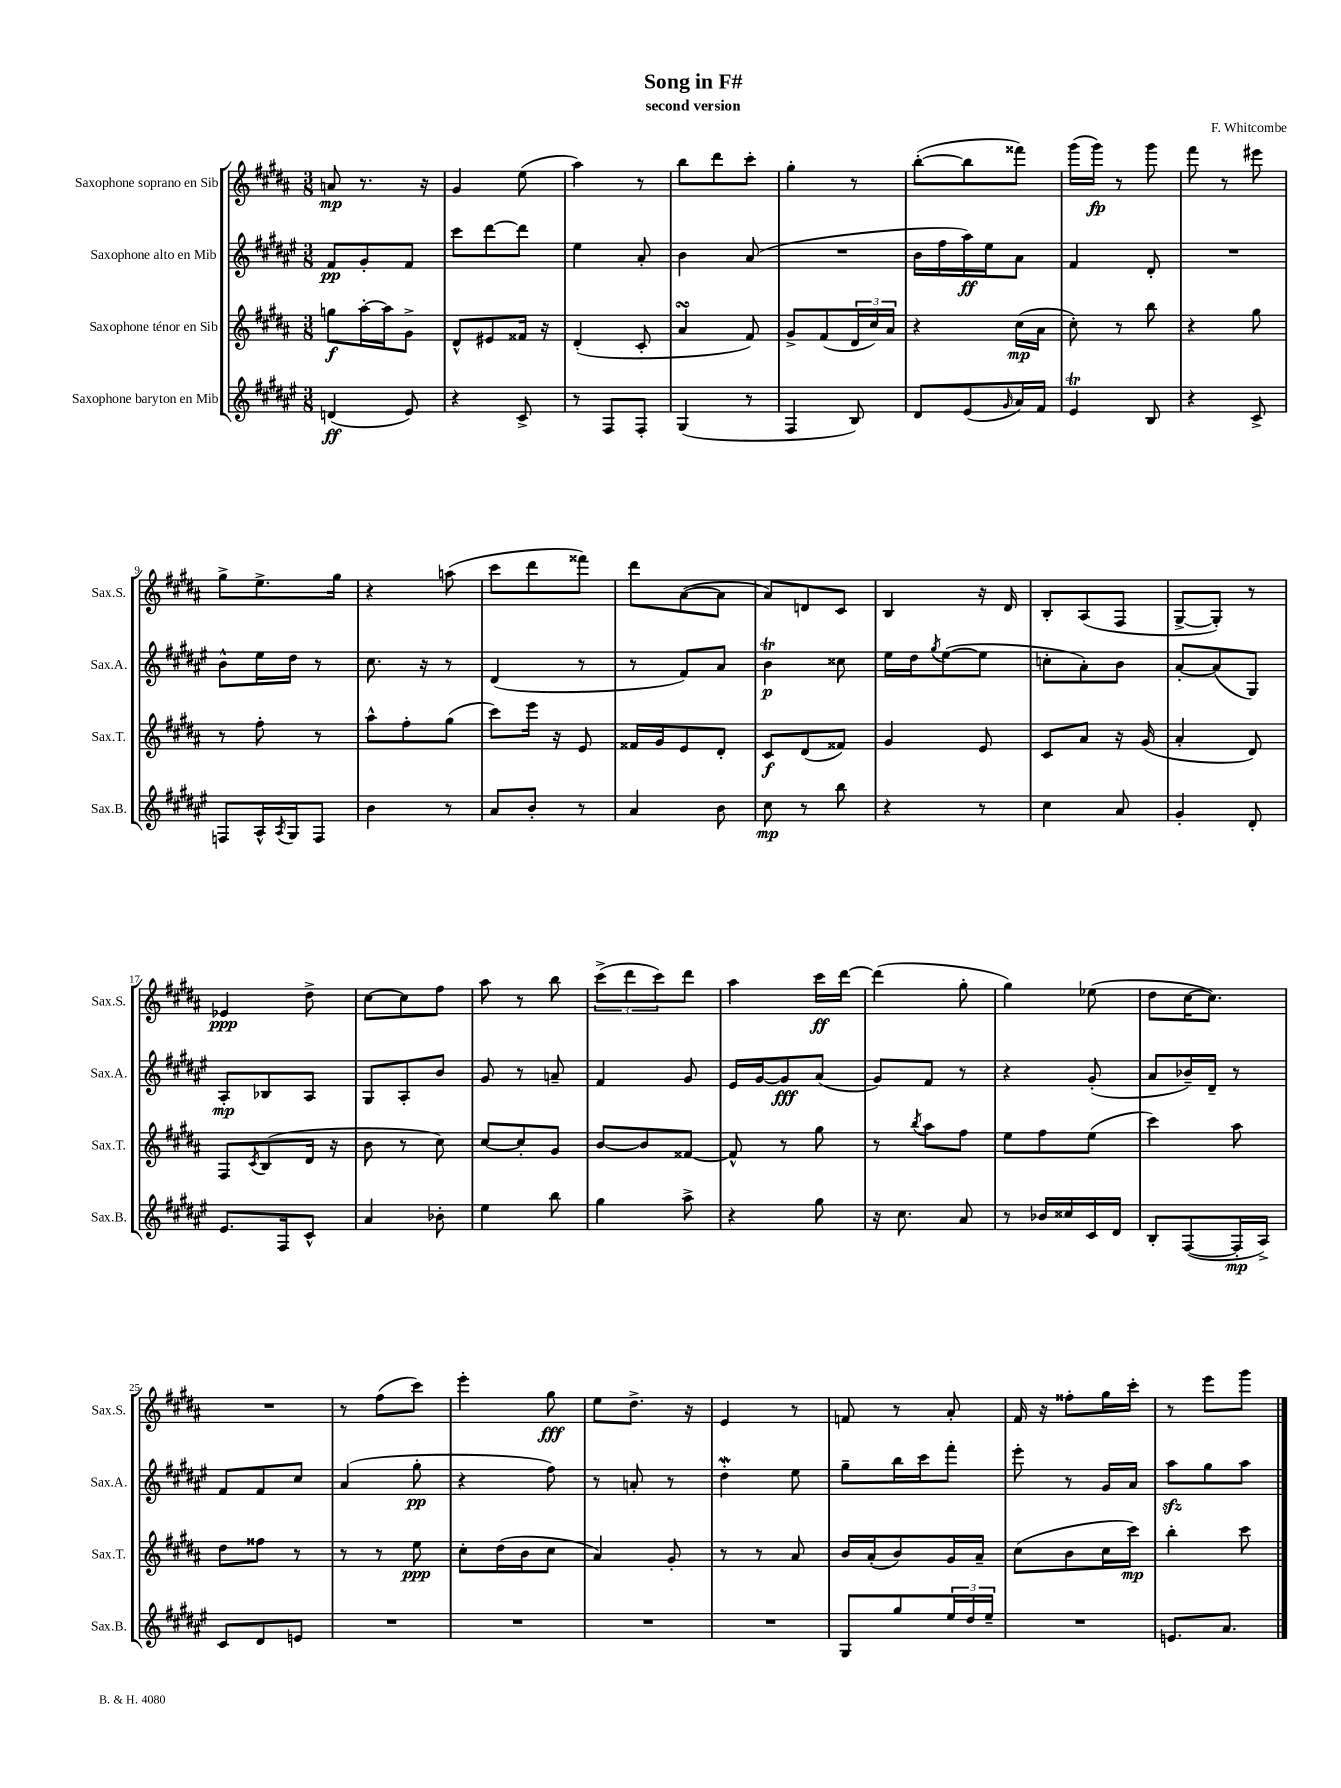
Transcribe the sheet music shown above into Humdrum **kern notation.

**kern	**kern	**kern	**kern
*staff4	*staff3	*staff2	*staff1
*clefG2	*clefG2	*clefG2	*clefG2
*k[f#c#g#d#a#e#]	*k[f#c#g#d#a#]	*k[f#c#g#d#a#e#]	*k[f#c#g#d#a#]
*M3/8	*M3/8	*M3/8	*M3/8
(4d/	8gg\L	8f#/L	8a/
.	[16aa#'\L	8g#'/	8.r
.	16aa#\]J	.	.
8e#/)	8g#^\J	8f#/J	.
.	.	.	16r
=	=	=	=
4r	8d#^^/L	8ccc#\L	4g#/
.	8e#/	[8ddd#\	.
8c#^/	16f##/Jk	8ddd#\]J	(8ee\
.	16r	.	.
=	=	=	=
8r	(4d#'/	4ee#\	4aa#\)
8F#/L	.	.	.
8F#'/J	8c#'/	8a#'/	8r
=	=	=	=
(4G#/	4a#/	4b\	8bb\L
.	.	.	8ddd#\
8r	8f#/)	(8a#/	8ccc#'\J
=	=	=	=
4F#/	8g#^/L	4.r	4gg#'\
.	(8f#/	.	.
8B/)	24d#/L	.	8r
.	24cc#/)	.	.
.	24a#/JJ	.	.
=	=	=	=
8d#/L	4r	16b\LL	([8bb'\L
.	.	16ff#\	.
(8e#/	.	16aa#\)	8bb\]
.	.	16ee#\J	.
16qqg#/	.	.	.
16a#/L)	(16cc#\LL	8a#\J	8fff##\J)
16f#/JJ	16a#\JJ	.	.
=	=	=	=
4e#/	8cc#'\)	4f#/	(16ggg#\LL
.	.	.	16ggg#\JJ)
.	8r	.	8r
8B/	8bb\	8d#'/	8ggg#\
=	=	=	=
4r	4r	4.r	8fff#\
.	.	.	8r
8c#^/	8gg#\	.	8eee#\
=	=	=	=
8F/L	8r	8b^^\L	8gg#^\L
16A#^^/L	8ff#'\	16ee#\L	8.ee^\
8qA#/	.	.	.
16G#/J	.	16dd#\JJ	.
8F/J	8r	8r	.
.	.	.	16gg#\Jk
=	=	=	=
4b\	8aa#^^\L	8.cc#\	4r
.	8ff#'\	.	.
.	.	16r	.
8r	(8gg#\J	8r	(8aa\
=	=	=	=
8a#/L	8ccc#\L)	(4d#/	8ccc#\L
8b'/J	16eee\Jk	.	8ddd#\
.	16r	.	.
8r	8e/	8r	8fff##\J)
=	=	=	=
4a#/	16f##/LL	8r	8ddd#\L
.	16g#/J	.	.
.	8e/	8f#/L)	([8a#\
8b\	8d#'/J	8a#/J	8a#\]J
=	=	=	=
8cc#\	8c#/L	4b\	8a#/L)
8r	(8d#/	.	8d/
8bb\	8f##/J)	8cc##\	8c#/J
=	=	=	=
4r	4g#/	16ee#\LL	4B/
.	.	16dd#\J	.
.	.	8qgg#/	.
.	.	([8ee#\	.
8r	8e/	8ee#\]J	16r
.	.	.	16d#/
=	=	=	=
4cc#\	8c#/L	8cc'\L	8B'/L
.	8a#/J	8a#'\)	(8A#/
8a#/	16r	8b\J	8F#/J
.	(16g#/	.	.
=	=	=	=
4g#'/	4a#'/	[8a#'/L	[8G#^/L
.	.	(8a#/]	8G#'/]J)
8d#'/	8d#/)	8G#/J)	8r
=	=	=	=
8.e#/L	8F#/L	8A#'/L	4e-/
.	8qc#/	.	.
.	(8B/	8B-/	.
16F#/k	.	.	.
8c#^^/J	16d#/Jk	8A#/J	8dd#^\
.	16r	.	.
=	=	=	=
4a#/	8b\	8G#/L	[8cc#\L
.	8r	8A#'/	8cc#\]
8b-'\	8cc#\)	8b/J	8ff#\J
=	=	=	=
4ee#\	[8cc#/L	8g#/	8aa#\
.	8cc#'/]	8r	8r
8bb\	8g#/J	8a~/	8bb\
=	=	=	=
4gg#\	[8b/L	4f#/	(12ccc#^\L
.	.	.	12ddd#\
.	8b/]	.	.
.	.	.	12ccc#\)
8aa#^\	[8f##/J	8g#/	8ddd#\J
=	=	=	=
4r	8f##^^/]	16e#/LL	4aa#\
.	.	[16g#/J	.
.	8r	8g#/]	.
8gg#\	8gg#\	(8a#/J	16ccc#\LL
.	.	.	[16ddd#\JJ
=	=	=	=
16r	8r	8g#/L)	(4ddd#\]
8.cc#\	.	.	.
.	8qbb/	.	.
.	8aa#\L	8f#/J	.
8a#/	8ff#\J	8r	8gg#'\
=	=	=	=
8r	8ee\L	4r	4gg#\)
16b-/LL	8ff#\	.	.
16cc##/	.	.	.
16c#/	(8ee\J	(8g#'/	(8ee-\
16d#/JJ	.	.	.
=	=	=	=
8B'/L	4ccc#\)	8a#/L	8dd#\L
([8F#/	.	16b-~/L)	[16cc#\K
.	.	16d#~/JJ	8.cc#\]J)
16F#'/]L	8aa#\	8r	.
16A#^/JJ)	.	.	.
=	=	=	=
8c#/L	8dd#\L	8f#/L	4.r
8d#/	8ff##\J	8f#/	.
8e/J	8r	8cc#/J	.
=	=	=	=
4.r	8r	(4a#/	8r
.	8r	.	(8ff#\L
.	8ee\	8gg#'\	8ccc#\J)
=	=	=	=
4.r	8cc#'\L	4r	4eee'\
.	(16dd#\L	.	.
.	16b\J	.	.
.	8cc#\J	8ff#\)	8gg#\
=	=	=	=
4.r	4a#/)	8r	8ee\L
.	.	8a'/	8.dd#^\J
.	8g#'/	8r	.
.	.	.	16r
=	=	=	=
4.r	8r	4dd#'\	4e/
.	8r	.	.
.	8a#/	8ee#\	8r
=	=	=	=
8G#/L	16b/LL	8gg#~\L	8f/
.	(16a#'/J	.	.
8gg#/	8b/)	16bb\L	8r
.	.	16ccc#\J	.
24ee#/L	16g#/L	8fff#'\J	8a#'/
24dd#/	.	.	.
.	16a#~/JJ	.	.
24ee#~/JJ	.	.	.
=	=	=	=
4.r	(8cc#\L	8eee#'\	16f#/
.	.	.	16r
.	8b\	8r	8ff##'\L
.	16cc#\L	16g#/LL	16gg#\L
.	16ccc#\JJ)	16a#/JJ	16ccc#'\JJ
=	=	=	=
8.e/L	4bb'\	8aa#\L	8r
.	.	8gg#\	8eee\L
8.a#/J	.	.	.
.	8ccc#\	8aa#\J	8ggg#\J
==	==	==	==
*-	*-	*-	*-
